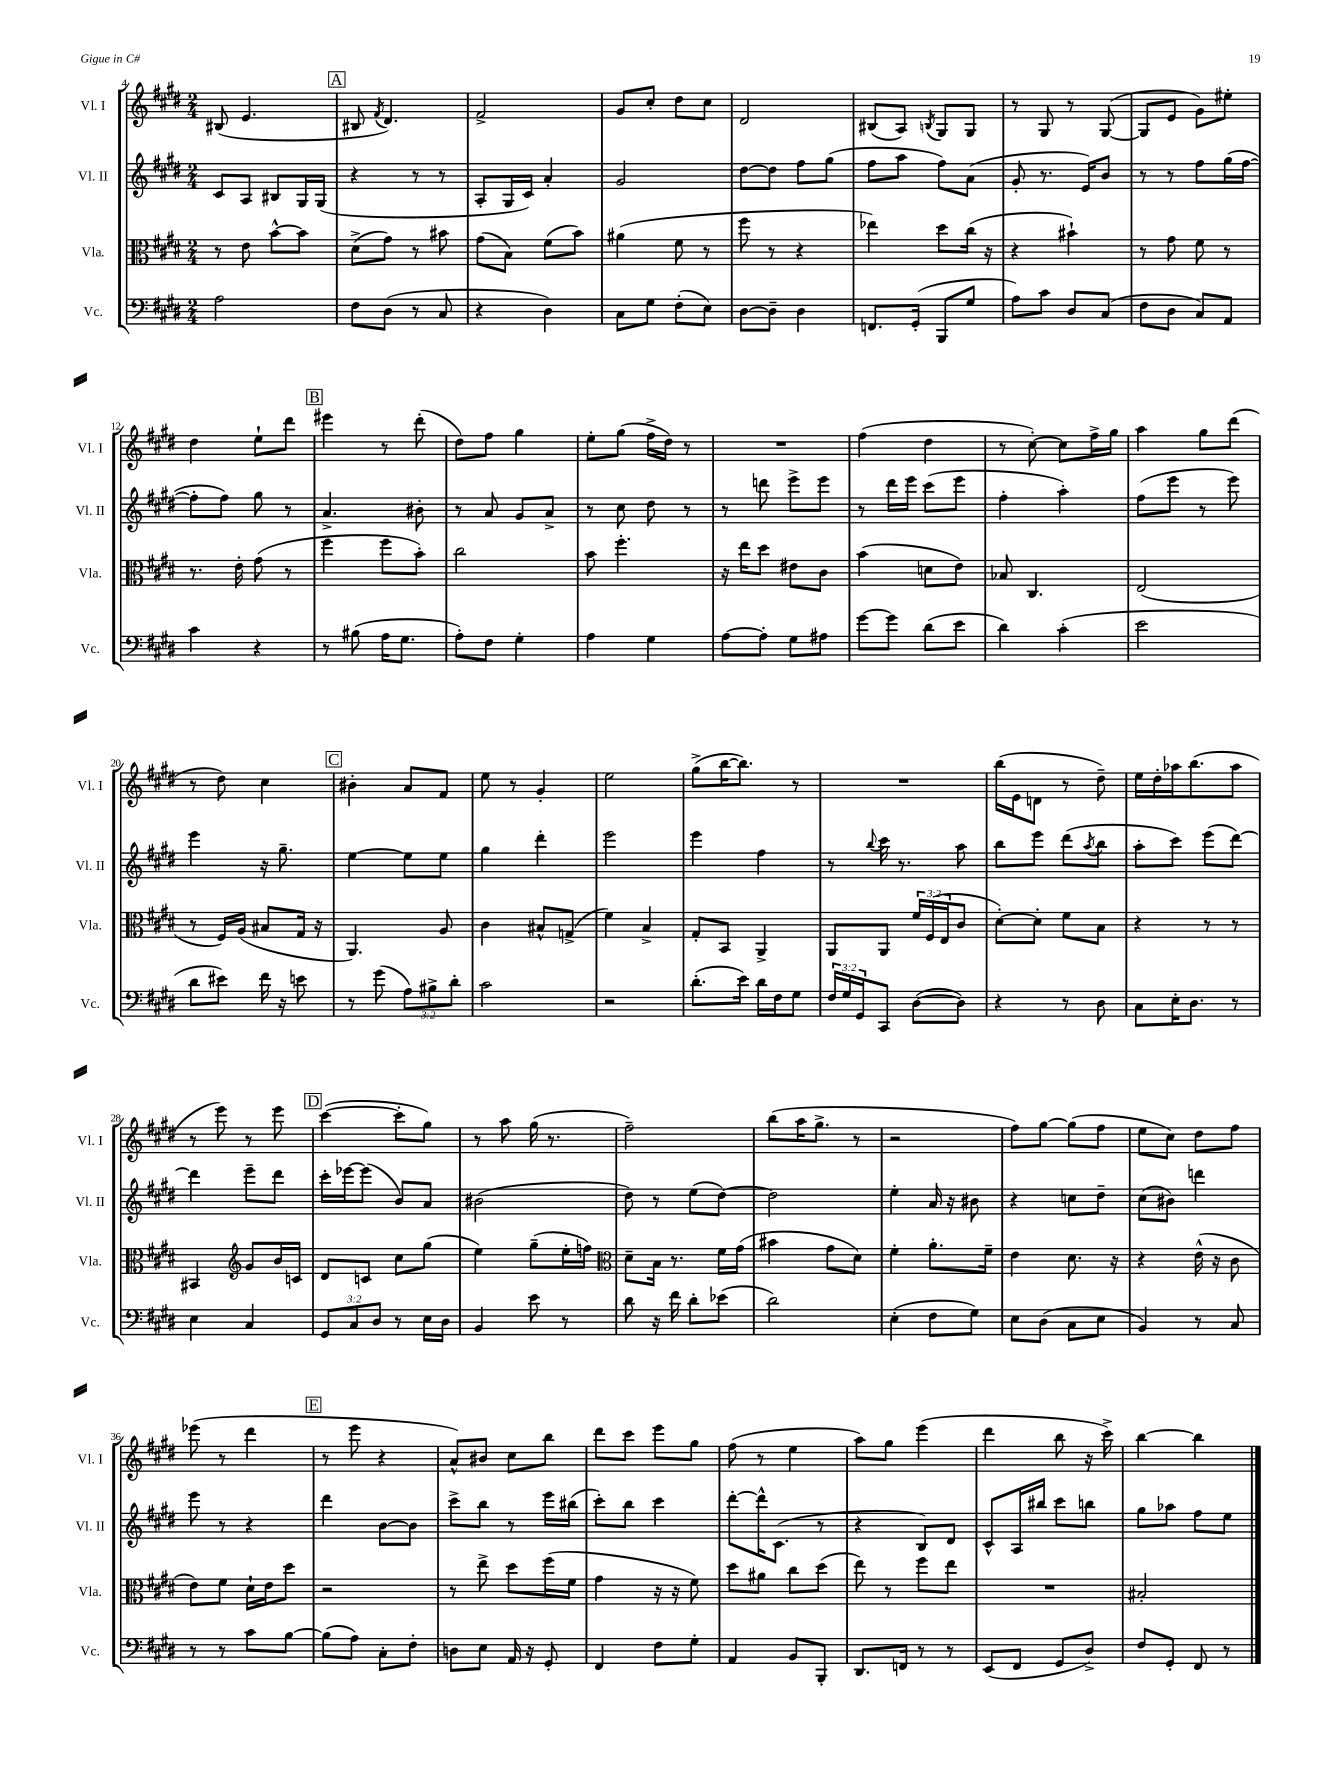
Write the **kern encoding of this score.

**kern	**kern	**kern	**kern
*staff4	*staff3	*staff2	*staff1
*clefF4	*clefC3	*clefG2	*clefG2
*k[f#c#g#d#]	*k[f#c#g#d#]	*k[f#c#g#d#]	*k[f#c#g#d#]
*M2/4	*M2/4	*M2/4	*M2/4
2A\	8r	8c#/L	(8B#/
.	8e\	8A/J	4.e/
.	[8b^^\L	8B#/L	.
.	8b\]J	16G#/L	.
.	.	(16G#/JJ	.
=	=	=	=
8F#\L	(8d#^\L	4r	8B#/
.	.	.	8qf#/
(8D#\J	8g#\J)	.	4.d#/)
8r	8r	8r	.
8C#/	8b#\	8r	.
=	=	=	=
4r	(8g#\L	8A'/L	2f#^/
.	8B\J)	16G#/L	.
.	.	16c#/JJ)	.
4D#\)	(8f#\L	4a'/	.
.	8b\J)	.	.
=	=	=	=
8C#\L	(4a#\	2g#/	8g#/L
8G#\J	.	.	8cc#'/J
(8F#'\L	8f#\	.	8dd#\L
8E\J)	8r	.	8cc#\J
=	=	=	=
[8D#\L	8ff#\	[8dd#\L	2d#/
8D#~\]J	8r	8dd#\]J	.
4D#\	4r	8ff#\L	.
.	.	(8gg#\J	.
=	=	=	=
8.FF/L	4ee-\)	8ff#\L	(8B#/L
.	.	8aa\J	8A/J)
(16GG#'/Jk	.	.	.
.	.	.	8qB/
8BBB/L	8dd#\L	8ff#\L)	8G#/L
8G#/J	(16cc#\Jk	(8a\J	8G#/J
.	16r	.	.
=	=	=	=
8A\L)	4r	8g#'/	8r
8c#\J	.	8.r	8G#/
8D#/L	4b#`\)	.	8r
.	.	16e/LK)	.
(8C#/J	.	8b/J	([8G#/
=	=	=	=
8F#\L	8r	8r	8G#/]L
8D#\J	8g#\	8r	8e/J
8C#/L)	8f#\	8ff#\L	8g#\L)
8AA/J	8r	(16gg#\L	8ee#'\J
.	.	[16ff#\JJ	.
=	=	=	=
4c#\	8.r	8ff#'\]L	4dd#\
.	.	8ff#\J)	.
.	16e'\	.	.
4r	(8g#\	8gg#\	8ee`\L
.	8r	8r	8ddd#\J
=	=	=	=
8r	4ff#\	4.a^/	4eee#\
(8B#\	.	.	.
16A\LK	8ff#\L	.	8r
8.G#\J	.	.	.
.	8b'\J)	8b#'\	(8ddd#'\
=	=	=	=
8A'\L)	2cc#\	8r	8dd#\L)
8F#\J	.	8a/	8ff#\J
4G#'\	.	8g#/L	4gg#\
.	.	8a^/J	.
=	=	=	=
4A\	8b\	8r	8ee'\L
.	4.ff#'\	8cc#\	(8gg#\J
4G#\	.	8dd#\	16ff#^\LL
.	.	.	16dd#\JJ)
.	.	8r	8r
=	=	=	=
[8A\L	16r	8r	2r
.	16ee\LK	.	.
8A'\]J	8dd#\J	8ddd\	.
8G#\L	8e#\L	8eee^\L	.
8A#\J	8c#\J	8eee\J	.
=	=	=	=
[8g#\L	(4b\	8r	(4ff#\
8g#\]J	.	16ddd#\LL	.
.	.	16eee\JJ	.
(8d#\L	8d\L	(8ccc#\L	4dd#\
8e\J	8e\J)	8eee\J	.
=	=	=	=
4d#\)	8B-/	4ff#'\	8r
.	4.C#/	.	[8cc#'\)
(4c#'\	.	4aa'\)	8cc#\]L
.	.	.	16ff#^\L
.	.	.	16gg#\JJ
=	=	=	=
2e\	(2E/	(8ff#\L	4aa\
.	.	8eee\J	.
.	.	8r	8gg#\L
.	.	8eee\)	(8ddd#\J
=	=	=	=
8d#\L	8r	4eee\	8r
8e#\J)	16F#/LL)	.	8dd#\)
.	(16A/JJ	.	.
16f#\	8B#/L	16r	4cc#\
16r	.	8.gg#~\	.
8e\	16G#/Jk	.	.
.	16r	.	.
=	=	=	=
8r	4.AA/)	[4ee\	4b#'\
(8g#\	.	.	.
12A\L)	.	8ee\]L	8a/L
12B#^\	.	.	.
.	8A/	8ee\J	8f#/J
12d#'\J	.	.	.
=	=	=	=
2c#\	4c#\	4gg#\	8ee\
.	.	.	8r
.	8B#^^/L	4ddd#'\	4g#'/
.	(8G^/J	.	.
=	=	=	=
2r	4f#\)	2eee\	2ee\
.	4B^/	.	.
=	=	=	=
(8.d#'\L	8G#'/L	4eee\	(8gg#^\L
.	8BB/J	.	[16bb\K
16e\Jk)	.	.	8.bb\]J)
16d#\LL	4AA^/	4ff#\	.
16F#\J	.	.	.
8G#\J	.	.	8r
=	=	=	=
24F#/LL	8AA/L	8r	2r
24G#/	.	.	.
24GG#/J	.	.	.
.	.	8qqbb/	.
8CC#/J	8AA/J	16ccc#\	.
.	.	8.r	.
([8D#\L	24f#/LL	.	.
.	(24F#/	.	.
.	24E/J	.	.
8D#\]J)	8c#/J	8aa\	.
=	=	=	=
4r	[8d#'\L)	8bb\L	(16bb\LL
.	.	.	16e\J
.	8d#'\]J	8eee\J	8d\J
8r	8f#\L	(8ddd#\L	8r
.	.	8qaa/	.
8D#\	8B\J	8bb\J	8dd#~\)
=	=	=	=
8C#\L	4r	8aa'\L	16ee\LL
.	.	.	16dd#'\
16E'\K	.	8ccc#\J)	16aa-\J
8.D#\J	.	.	(8.bb\
.	8r	(8eee\L	.
8r	8r	[8ddd#\J)	8aa-\J
=	=	=	=
4E\	4BB#/	4ddd#\]	8r
.	.	.	8eee\)
*	*clefG2	*	*
4C#/	8g#/L	8eee~\L	8r
.	16b/L	8ddd#\J	8eee\
.	16c/JJ	.	.
=	=	=	=
12GG#/L	8d#/L	16ccc#'\LL	([4ccc#\
.	.	[16eee-\J	.
12C#/	.	.	.
.	8c/J	(8eee-\]J	.
12D#/J	.	.	.
8r	8cc#\L	8b/L)	8ccc#'\]L
16E\LL	(8gg#\J	8a/J	8gg#\J)
16D#\JJ	.	.	.
=	=	=	=
4BB/	4ee\)	(2b#\	8r
.	.	.	8aa\
8e\	(8gg#~\L	.	(16gg#\
.	.	.	8.r
8r	16ee'\L	.	.
.	16ff\JJ)	.	.
=	=	=	=
*	*clefC3	*	*
8d#\	8d#~\L	8dd#\)	2ff#~\)
16r	16B\Jk	8r	.
16f#\	8.r	.	.
8d#'\L	.	(8ee\L	.
(8e-\J	16f#\LL	[8dd#\J)	.
.	(16g#\JJ	.	.
=	=	=	=
2d#\)	4b#\	2dd#\]	(8bb\L
.	.	.	16aa\K
.	.	.	8.gg#^\J
.	8g#\L	.	.
.	8d#\J)	.	8r
=	=	=	=
(4E'\	4f#'\	4ee'\	2r
8F#\L	8.a'\L	16a/	.
.	.	16r	.
8G#\J)	.	8b#\	.
.	16f#~\Jk	.	.
=	=	=	=
8E\L	4e\	4r	8ff#\L)
(8D#\J	.	.	[8gg#\J
8C#\L	8.d#\	8cc\L	(8gg#\]L
8E\J	.	8dd#~\J	8ff#\J
.	16r	.	.
=	=	=	=
4BB/)	4r	(8cc#\L	8ee\L
.	.	8b#\J)	8cc#\J)
8r	(16e^^\	4ddd\	8dd#\L
.	16r	.	.
8C#/	8c#\	.	8ff#\J
=	=	=	=
8r	8e\L)	8eee\	(8eee-\
8r	8f#\J	8r	8r
8c#\L	16d#`\LL	4r	4ddd#\
.	16e\J	.	.
[8B\J	8dd#\J	.	.
=	=	=	=
(8B\]L	2r	4ddd#\	8r
8A\J)	.	.	8eee\
8C#'\L	.	[8b\L	4r
8F#'\J	.	8b\]J	.
=	=	=	=
8D\L	8r	8ccc#^\L	8a^^/L)
8E\J	8ee^\	8bb\J	8b#/J
16AA/	8dd#\L	8r	8cc#\L
16r	.	.	.
8GG#'/	(16ff#\L	16eee\LL	8bb\J
.	16f#\JJ	(16bb#\JJ	.
=	=	=	=
4FF#/	4g#\	8ccc#'\L)	8ddd#\L
.	.	8bb\J	8ccc#\J
8F#\L	16r	4ccc#\	8eee\L
.	16r	.	.
8G#'\J	8f#\)	.	8gg#\J
=	=	=	=
4AA/	8dd#\L	[8ddd#'\L	(8ff#\
.	8a#\J	16ddd#^^\]K	8r
.	.	(8.c#\J	.
8BB/L	8cc#\L	.	4ee\
8BBB'/J	(8dd#\J	8r	.
=	=	=	=
8.DD#/L	8ee\)	4r	8aa\L)
.	8r	.	8gg#\J
16FF/Jk	.	.	.
8r	8ff#\L	8B/L)	(4eee\
8r	8ee\J	8d#/J	.
=	=	=	=
(8EE/L	2r	8c#^^/L	4ddd#\
8FF#/J	.	16A/L	.
.	.	16bb#/JJ	.
8GG#/L	.	8ccc#\L	8bb\
8D#^/J)	.	8bb\J	16r
.	.	.	16ccc#^\)
=	=	=	=
8F#/L	2B#'/	8gg#\L	[4bb\
8GG#'/J	.	8aa-\J	.
8FF#/	.	8ff#\L	4bb\]
8r	.	8ee\J	.
==	==	==	==
*-	*-	*-	*-
